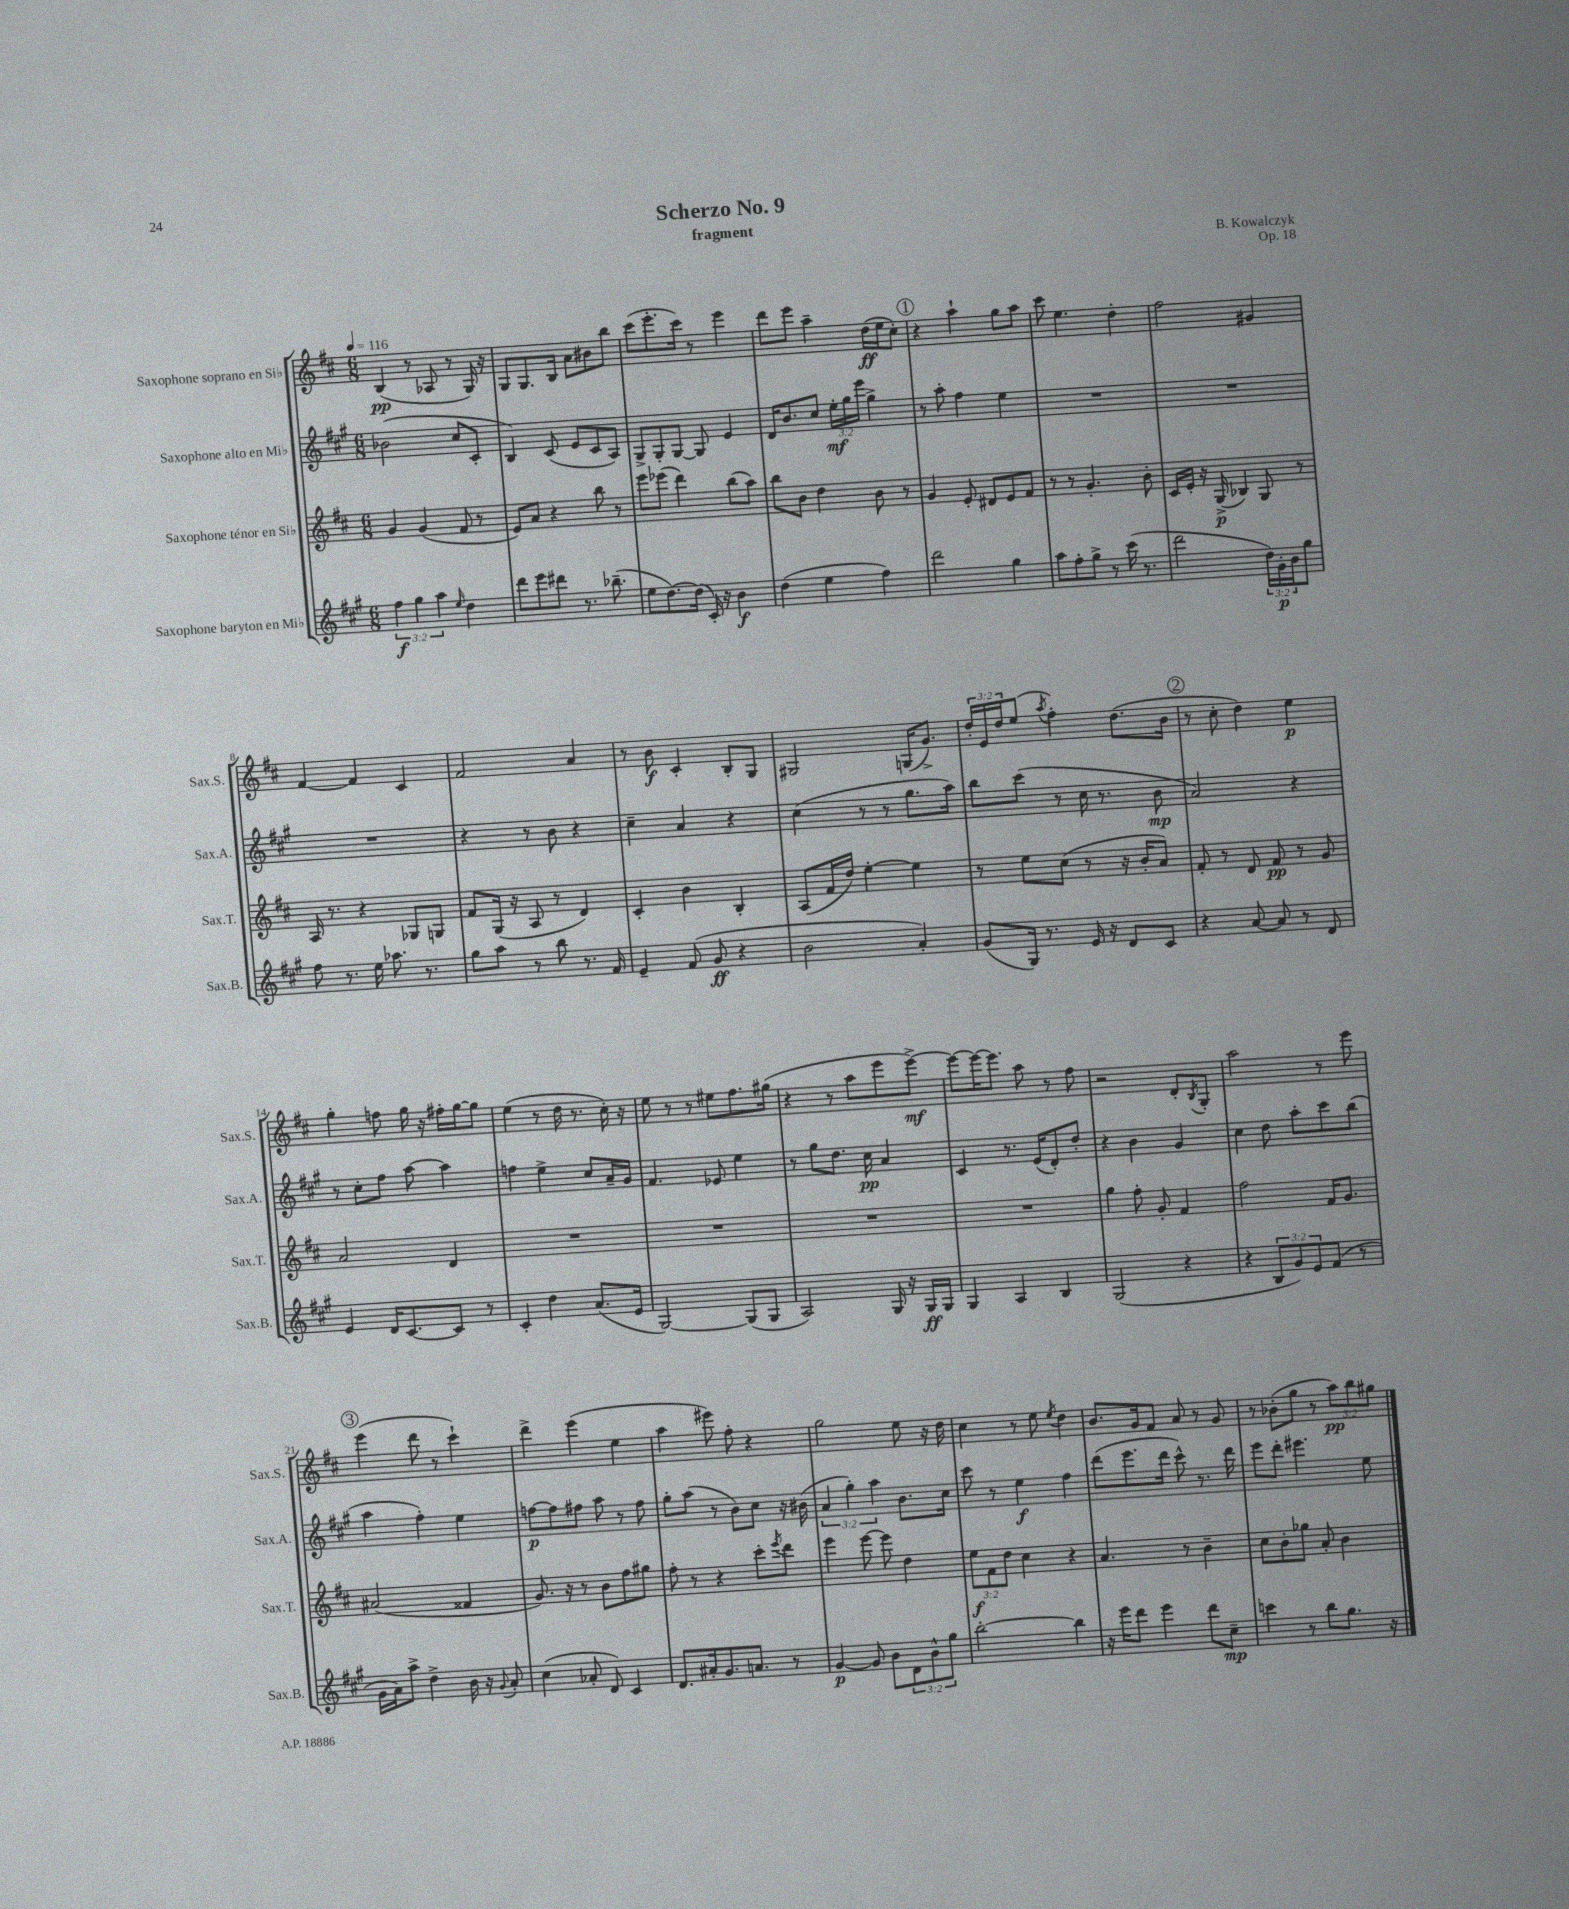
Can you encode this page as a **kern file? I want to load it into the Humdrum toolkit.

**kern	**dynam	**kern	**dynam	**kern	**dynam	**kern	**dynam
*part4	*part4	*part3	*part3	*part2	*part2	*part1	*part1
*staff4	*staff4	*staff3	*staff3	*staff2	*staff2	*staff1	*staff1
*I"Saxophone baryton en Mi♭	*	*I"Saxophone ténor en Si♭	*	*I"Saxophone alto en Mi♭	*	*I"Saxophone soprano en Si♭	*
*I'Sax.B.	*	*I'Sax.T.	*	*I'Sax.A.	*	*I'Sax.S.	*
*clefG2	*	*clefG2	*	*clefG2	*	*clefG2	*
*k[f#c#g#]	*	*k[f#c#]	*	*k[f#c#g#]	*	*k[f#c#]	*
*M6/8	*	*M6/8	*	*M6/8	*	*M6/8	*
*MM116	*	*MM116	*	*MM116	*	*MM116	*
=1	=1	=1	=1	=1	=1	=1	=1
6ff#\	f	4g/	.	(2b-X\	.	(4B/	pp
6gg#\	.	.	.	.	.	.	.
.	.	(4g/	.	.	.	8r	.
6aa\	.	.	.	.	.	.	.
.	.	.	.	.	.	8A-X/	.
16qqee/	.	.	.	.	.	.	.
4dd\	.	8f#/	.	8cc#/L	.	8r	.
.	.	8r	.	8c#'/J	.	16G/)	.
.	.	.	.	.	.	16r	.
=2	=2	=2	=2	=2	=2	=2	=2
8ddd\L	.	8e/L)	.	4B/)	.	8G/L	.
8eee\	.	8a/J	.	.	.	8.G/	.
8ddd#X\J	.	4r	.	(8c#/	.	.	.
.	.	.	.	.	.	16B/Jk	.
8.r	.	.	.	8e/L	.	8a\L	.
.	.	8bb\	.	8c#/	.	8b#X\	.
(8.bb-X~\	.	.	.	.	.	.	.
.	.	8r	.	8A/J)	.	8bb\J	.
=3	=3	=3	=3	=3	=3	=3	=3
8ee\L	.	8eee\L	.	8G#^/L	.	(8ccc#\L	.
[8.dd\)	.	(8eee-X\J	.	8G#'/	.	8.eee'\	.
.	.	4ddd\)	.	[8G#/J	.	.	.
(16dd\Jk]	.	.	.	.	.	16ccc#\Jk)	.
16c#'/)	.	.	.	8G#/]	.	8r	.
16r	.	.	.	.	.	.	.
4b\	f	(8bb\L	.	4e/	.	4eee\	.
.	.	8aa\J)	.	.	.	.	.
=4	=4	=4	=4	=4	=4	=4	=4
(4dd\	.	8bb\L	.	16d/KL	.	8ddd\L	.
.	.	.	.	8.b/	.	.	.
.	.	8b\J	.	.	.	8eee\J	.
4ee\	.	4dd\	.	8cc#/J	.	4aa~\	.
.	.	.	.	24ee'\LL	mf	.	.
.	.	.	.	24gg#\	.	.	.
.	.	.	.	24eee\JJ	.	.	.
4ff#\)	.	8b\	.	4gg#^\	.	(16dd\LL	ff
.	.	.	.	.	.	16ee\J	.
.	.	8r	.	.	.	8cc#'\J)	.
!!LO:REH:place=s1:t=1
=5	=5	=5	=5	=5	=5	=5	=5
2ddd\	.	4g/	.	8r	.	4r	.
.	.	.	.	8aa'\	.	.	.
.	.	8e'/	.	4ff#\	.	4aa`\	.
.	.	8d#X/L	.	.	.	.	.
4gg#\	.	8e/	.	4ee\	.	8gg\L	.
.	.	8f#/J	.	.	.	8aa\J	.
=6	=6	=6	=6	=6	=6	=6	=6
8aa\L	.	8r	.	2.r	.	8ccc#\	.
8ff#'\	.	8r	.	.	.	4.ee\	.
8gg#^\J	.	4.g'/	.	.	.	.	.
8r	.	.	.	.	.	.	.
(16ccc#\	.	.	.	.	.	4dd'\	.
8.r	.	.	.	.	.	.	.
.	.	8b'\	.	.	.	.	.
=7	=7	=7	=7	=7	=7	=7	=7
2ddd\	.	16c#/LL	.	2.r	.	2ff#\	.
.	.	16e'/JJ	.	.	.	.	.
.	.	16r	.	.	.	.	.
.	.	(16G^/	p	.	.	.	.
.	.	4B-X/)	.	.	.	.	.
24dd\LL)	.	8G/	.	.	.	4g#X/	.
24g#'\	p	.	.	.	.	.	.
24b\J	.	.	.	.	.	.	.
8gg#\J	.	8r	.	.	.	.	.
!!LO:LB:g=z
=8	=8	=8	=8	=8	=8	=8	=8
8ff#\	.	16A/	.	2.r	.	[4f#/	.
.	.	8.r	.	.	.	.	.
8.r	.	.	.	.	.	.	.
.	.	4r	.	.	.	4f#/]	.
16ee\	.	.	.	.	.	.	.
8.aa-X\	.	.	.	.	.	.	.
.	.	8G-X/L	.	.	.	4c#/	.
8.r	.	.	.	.	.	.	.
.	.	8Gn/J	.	.	.	.	.
=9	=9	=9	=9	=9	=9	=9	=9
8gg#\L	.	8f#/L	.	4r	.	2f#/	.
8aa\J	.	(16G/Jk	.	.	.	.	.
.	.	16r	.	.	.	.	.
8r	.	8A/	.	8r	.	.	.
8bb\	.	8r	.	8b\	.	.	.
8.r	.	4d/)	.	4r	.	4a/	.
16f#/	.	.	.	.	.	.	.
=10	=10	=10	=10	=10	=10	=10	=10
4e~/	.	4c#'/	.	4cc#~\	.	8r	.
.	.	.	.	.	.	8b\	f
(8f#/	.	4b\	.	4a/	.	4c#'/	.
8g#/	ff	.	.	.	.	.	.
4r	.	4B'/	.	4r	.	8B'/L	.
.	.	.	.	.	.	8G/J	.
=11	=11	=11	=11	=11	=11	=11	=11
2b\	.	(8A/L	.	(4cc#\	.	2G#X/	.
.	.	16f#/L	.	.	.	.	.
.	.	16dd/JJ)	.	.	.	.	.
.	.	[4ee'\	.	8r	.	.	.
.	.	.	.	8r	.	.	.
4a'/)	.	4ee\]	.	8.gg#\L	.	(16Gn/KL	.
.	.	.	.	.	.	8.g^/J)	.
.	.	.	.	16aa\Jk)	.	.	.
=12	=12	=12	=12	=12	=12	=12	=12
(8g#/L	.	8r	.	8bb\L	.	24dd'/LL	.
.	.	.	.	.	.	24e/	.
.	.	.	.	.	.	24dd/J	.
16G#/Jk)	.	8ee\L	.	(8ccc#\J	.	(8ee/J	.
8.r	.	.	.	.	.	.	.
.	.	.	.	.	.	8qaa/	.
.	.	(8cc#\J	.	8r	.	4ff#'\)	.
16e/	.	8r	.	16cc#\	.	.	.
16r	.	.	.	8.r	.	.	.
8d/L	.	16r	.	.	.	(8.dd\L	.
.	.	16b'/KL	.	.	.	.	.
8c#/J	.	8a/J)	.	8b\	mp	.	.
.	.	.	.	.	.	16b\Jk	.
!!LO:REH:place=s1:t=2
=13	=13	=13	=13	=13	=13	=13	=13
4r	.	8f#'/	.	2a/)	.	8r	.
.	.	8r	.	.	.	8cc#'\	.
[8a/	.	8d/	.	.	.	4dd\)	.
8a/]	.	8f#/	pp	.	.	.	.
8r	.	8r	.	4r	.	4ee\	p
8d/	.	8g/	.	.	.	.	.
!!LO:LB:g=z
=14	=14	=14	=14	=14	=14	=14	=14
4e/	.	2a/	.	8r	.	4gg'\	.
.	.	.	.	8cc#'\L	.	.	.
16d/KL	.	.	.	8ff#\J	.	8ffn\	.
[8.c#/	.	.	.	.	.	.	.
.	.	.	.	[8aa\	.	16gg\	.
.	.	.	.	.	.	16r	.
8c#/J]	.	4d/	.	4aa\]	.	16ff#X'\LL	.
.	.	.	.	.	.	[16gg\J	.
8r	.	.	.	.	.	8gg\J]	.
=15	=15	=15	=15	=15	=15	=15	=15
4c#'/	.	2.r	.	4ffn\	.	(4ee\	.
4dd\	.	.	.	4ee^\	.	8r	.
.	.	.	.	.	.	16dd\	.
.	.	.	.	.	.	8.r	.
(8.a/L	.	.	.	8cc#/L	.	.	.
.	.	.	.	16a~/L	.	16cc#'\)	.
16e/Jk	.	.	.	16g#/JJ	.	16r	.
=16	=16	=16	=16	=16	=16	=16	=16
[2G#/)	.	2.r	.	4.f#/	.	8ee\	.
.	.	.	.	.	.	8r	.
.	.	.	.	.	.	8r	.
.	.	.	.	8e-X/	.	8ee#X\L	.
(8G#/L]	.	.	.	4ee\	.	8.ff#\	.
8G#/J	.	.	.	.	.	.	.
.	.	.	.	.	.	(16gg#X\Jk	.
=17	=17	=17	=17	=17	=17	=17	=17
2A/)	.	2.r	.	8r	.	4r	.
.	.	.	.	8gg#\L	.	.	.
.	.	.	.	8.dd\J	.	8r	.
.	.	.	.	.	.	8aa\L	.
.	.	.	.	16cc#\	pp	.	.
16G#/	.	.	.	4a/	.	8eee\	.
16r	.	.	.	.	.	.	.
16G#/LL	ff	.	.	.	.	[8eee^\J)	mf
16G#/JJ	.	.	.	.	.	.	.
=18	=18	=18	=18	=18	=18	=18	=18
4G#/	.	2.r	.	4c#/	.	8eee\L_	.
.	.	.	.	.	.	16eee\K_	.
.	.	.	.	.	.	8.eee\J]	.
4A/	.	.	.	8.r	.	.	.
.	.	.	.	.	.	8aa\	.
.	.	.	.	(16e/KL	.	.	.
4B/	.	.	.	8d'/)	.	8r	.
.	.	.	.	8dd'/J	.	8ff#\	.
=19	=19	=19	=19	=19	=19	=19	=19
(2G#/	.	4gg\	.	4r	.	2r	.
.	.	8ff#'\	.	4b\	.	.	.
.	.	8g'/	.	.	.	.	.
4r	.	4f#/	.	4g#/	.	8d'/L	.
.	.	.	.	.	.	8qB/	.
.	.	.	.	.	.	8G'/J	.
=20	=20	=20	=20	=20	=20	=20	=20
4r	.	2ff#\	.	4cc#\	.	2aa\	.
12B/L	.	.	.	8dd\	.	.	.
12g#/)	.	.	.	.	.	.	.
.	.	.	.	8aa'\L	.	.	.
12e/	.	.	.	.	.	.	.
(8f#/J	.	16f#/KL	.	8ccc#\	.	8r	.
.	.	8.g/J	.	.	.	.	.
8r	.	.	.	(8bb\J	.	8eee\	.
!!LO:LB:g=z
!!LO:REH:place=s1:t=3
=21	=21	=21	=21	=21	=21	=21	=21
16g#\LL	.	(2a#X/	.	4aa\	.	(4eee\	.
16a\J)	.	.	.	.	.	.	.
8aa^\J	.	.	.	.	.	.	.
4dd^\	.	.	.	4ff#'\)	.	8ddd\	.
.	.	.	.	.	.	8r	.
16b\	.	4f##X/	.	4ee\	.	4ccc#`\)	.
16r	.	.	.	.	.	.	.
8qqg#/	.	.	.	.	.	.	.
8a'/	.	.	.	.	.	.	.
=22	=22	=22	=22	=22	=22	=22	=22
(4cc#\	.	8.g/)	.	[8ffn\L	p	4ddd^\	.
.	.	.	.	8ff\]	.	.	.
.	.	16r	.	.	.	.	.
8a-X'/	.	8r	.	8ff#X\J	.	(4eee\	.
8d/)	.	8b\L	.	8aa\	.	.	.
4c#/	.	8ff#\	.	8r	.	4ee\	.
.	.	8gg#X\J	.	8ff#\	.	.	.
=23	=23	=23	=23	=23	=23	=23	=23
8.d/L	.	8ff#'\	.	8gg#'\L	.	4aa\	.
.	.	8r	.	(8aa\J	.	.	.
16a#X'/k	.	.	.	.	.	.	.
8.g#/	.	4r	.	8r	.	8eee#X\)	.
.	.	.	.	8b\L)	.	8ff#'\	.
8.an/J	.	.	.	.	.	.	.
.	.	8ccc#'\L	.	8cc#\J	.	4r	.
.	.	8qeee/	.	.	.	.	.
8r	.	8ddd\J	.	16r	.	.	.
.	.	.	.	(16b#X\	.	.	.
=24	=24	=24	=24	=24	=24	=24	=24
[4g#/	p	4eee\	.	6a/	.	2gg\	.
.	.	.	.	6gg#'\)	.	.	.
8g#/]	.	[8eee\	.	.	.	.	.
.	.	.	.	6aa\	.	.	.
8b\L	.	8eee\]	.	.	.	.	.
12d\	.	4dd\	.	8.b\L	.	8ee\	.
12b^^\	.	.	.	.	.	.	.
.	.	.	.	.	.	16r	.
12gg#\J	.	.	.	.	.	.	.
.	.	.	.	16cc#\Jk	.	16dd\	.
=25	=25	=25	=25	=25	=25	=25	=25
[2bb'\	.	12ee\L	f	8ccc#\	.	4cc#\	.
.	.	12f#\	.	.	.	.	.
.	.	.	.	8r	.	.	.
.	.	12dd\J	.	.	.	.	.
.	.	4cc#\	.	4ee\	f	8r	.
.	.	.	.	.	.	8ee\	.
.	.	.	.	.	.	8qee/	.
4bb\]	.	4r	.	4ff#\	.	4dd\	.
=26	=26	=26	=26	=26	=26	=26	=26
16r	.	4.a/	.	(8ddd\L	.	8.b/L	.
16eee\KL	.	.	.	.	.	.	.
8ddd\J	.	.	.	8.eee\	.	.	.
.	.	.	.	.	.	16g/k	.
4eee\	.	.	.	.	.	8f#/J	.
.	.	.	.	16ddd\Jk	.	.	.
.	.	8r	.	8ccc#^^\)	.	8a/	.
8ddd\L	.	4b~\	.	8.r	.	8r	.
8cc#~\J	mp	.	.	.	.	8g/	.
.	.	.	.	16ddd\	.	.	.
=27	=27	=27	=27	=27	=27	=27	=27
4cccn\	.	8cc#\L	.	8eee\L	.	8r	.
.	.	8b'\	.	8ddd'\J	.	(8b-X'\L	.
8r	.	8gg-X\J	.	4.eee#X\	.	8gg\J	.
8bb\L	.	8a'/	.	.	.	8r	.
8.gg#\J	.	4b\	.	.	.	12aa\L)	pp
.	.	.	.	.	.	12bb\	.
.	.	.	.	8ee\	.	.	.
.	.	.	.	.	.	12gg#X\J	.
16r	.	.	.	.	.	.	.
==	==	==	==	==	==	==	==
*-	*-	*-	*-	*-	*-	*-	*-
